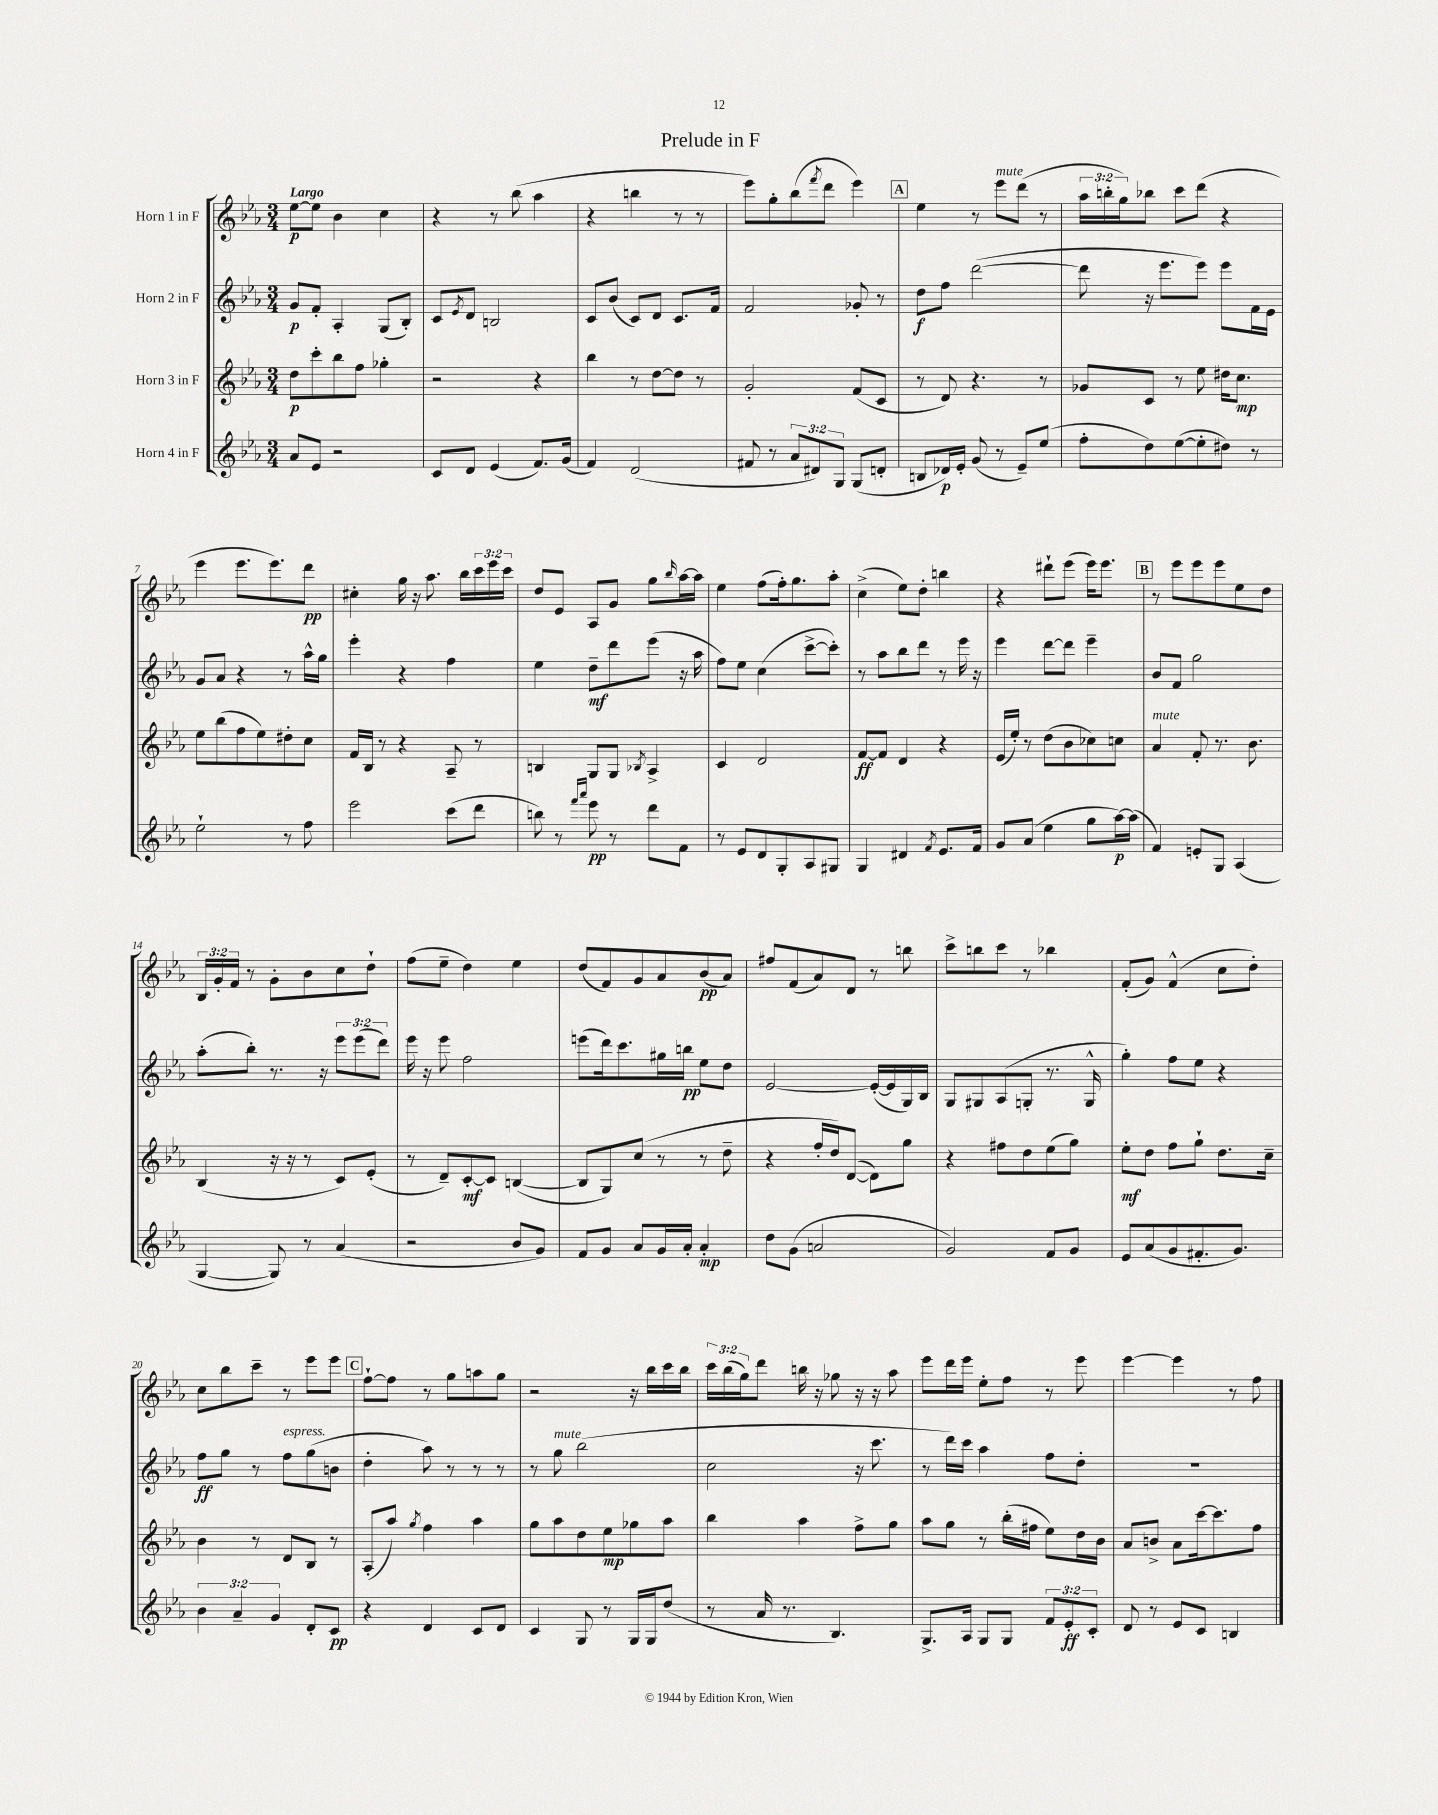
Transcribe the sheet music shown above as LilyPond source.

\header { title = "Prelude in F" }
<<
\new StaffGroup <<
\new Staff = "s0" \with { instrumentName = "Horn 1 in F" } {
    \clef treble \key ees \major \numericTimeSignature \time 3/4 \override Staff.TupletNumber.text = #tuplet-number::calc-fraction-text \tempo "Largo"
    ees''8~\p ees''8 bes'4 c''4 |
    r4 r8 bes''8( aes''4 |
    r4 b''4 r8 r8 |
    ees'''8) g''8-. bes''8( \acciaccatura { f'''8 } d'''8 ees'''4) |
    \mark \markup { \box "A" } ees''4 r8 ees'''8^\markup { \italic "mute" } d'''8( r8 |
    \tuplet 3/2 { aes''16 b''16-. g''16) } bes''8 c'''8 d'''8( r4 |
    ees'''4 ees'''8. ees'''8.) d'''8\pp |
    cis''4-. g''16 r16 aes''8. bes''16 \tuplet 3/2 { c'''16 ees'''16 c'''16 } |
    d''8 ees'8 aes8 g'8 g''8 \grace { bes''16 } aes''16~ aes''16 |
    ees''4 f''8( f''16-.) g''8. aes''8-. |
    c''4->( ees''8) d''8-. b''4 |
    r4 dis'''8-! ees'''8( ees'''16) ees'''8. |
    \mark \markup { \box "B" } r8 ees'''8 ees'''8 ees'''8 ees''8 d''8 |
    \tuplet 3/2 { bes16 g'16-. f'16 } r8 g'8-. bes'8 c''8 d''8-! |
    f''8( ees''8-- d''4) ees''4 |
    d''8( f'8) g'8 aes'8 bes'8\pp( aes'8) |
    fis''8 f'8( aes'8) d'8 r8 b''8 |
    c'''8-> b''8 c'''8 r8 bes''4 |
    f'8-.( g'8) f'4-^( c''8 d''8-.) |
    c''8 bes''8 c'''8-- r8 ees'''8 ees'''8 |
    \mark \markup { \box "C" } f''8~-! f''8 r8 g''8 a''8 g''8 |
    r2 r16 bes''16 c'''16 bes''16 |
    \tuplet 3/2 { c'''16 bes''16( g''16) } d'''8 b''16 r16 ges''8 r16 r16 aes''8 |
    ees'''8 d'''16 ees'''16 ees''8-. f''8 r8 ees'''8 |
    ees'''4~ ees'''4 r8 f''8 \bar "|." |
}
\new Staff = "s1" \with { instrumentName = "Horn 2 in F" } {
    \clef treble \key ees \major \numericTimeSignature \time 3/4 \override Staff.TupletNumber.text = #tuplet-number::calc-fraction-text
    g'8\p f'8-. aes4-. g8( bes8-.) |
    c'8 \acciaccatura { ees'8 } d'8 b2 |
    c'8 bes'8( c'8) d'8 c'8. f'16 |
    f'2 ges'8-. r8 |
    \mark \markup { \box "A" } d''8\f f''8 d'''2~( |
    d'''8 r16 ees'''8. ees'''8) ees'''8 f'16 ees'16 |
    g'8 aes'8 r4 r8 aes''16-^ g''16 |
    ees'''4-. r4 f''4 |
    ees''4 d''8--\mf d'''8 ees'''8( r16 aes''16 |
    f''8) ees''8 c''4( c'''8~-> c'''8-.) |
    r8 aes''8 bes''8 d'''8 r8 ees'''16 r16 |
    ees'''4 d'''8~ d'''8 ees'''4-- |
    \mark \markup { \box "B" } bes'8 f'8 g''2 |
    aes''8-.( bes''8-.) r8. r16 \tuplet 3/2 { ees'''8 ees'''8( d'''8) } |
    ees'''16 r16 ees'''8 f''2 |
    e'''8( d'''16) c'''8. gis''16 b''16\pp ees''8 d''8 |
    ees'2~ ees'16~-.( ees'16 g16) bes16 |
    g8 gis8 aes8( g8-. r8. g16-^ |
    g''4-.) f''8 ees''8 r4 |
    f''8\ff g''8 r8 f''8^\markup { \italic "espress." } g''8( b'8 |
    \mark \markup { \box "C" } d''4-. aes''8) r8 r8 r8 |
    r8 g''8^\markup { \italic "mute" } bes''2( |
    c''2 r16 c'''8. |
    r8 d'''16) c'''16 aes''4 f''8 d''8-. |
    R2. \bar "|." |
}
\new Staff = "s2" \with { instrumentName = "Horn 3 in F" } {
    \clef treble \key ees \major \numericTimeSignature \time 3/4
    d''8\p c'''8-. bes''8 f''8 ges''4-. |
    r2 r4 |
    bes''4 r8 d''8~ d''8 r8 |
    g'2-. f'8( c'8 |
    \mark \markup { \box "A" } r8 d'8) r4. r8 |
    ges'8 c'8 r8 ees''8 dis''16 c''8.\mp |
    ees''8 bes''8( f''8 ees''8) dis''8-. c''8 |
    f'16 bes16 r8 r4 aes8-- r8 |
    b4 g8 g8 \acciaccatura { bes8 } aes4-> |
    c'4 d'2 |
    f'8~\ff f'8 d'4 r4 |
    ees'16( ees''16-.) r8 d''8( bes'8 ces''8) c''8 |
    \mark \markup { \box "B" } aes'4^\markup { \italic "mute" } f'8-. r8. bes'8. |
    bes4( r16 r16 r8 c'8) ees'8-.( |
    r8 d'8--) c'8~-.\mf c'8 b4~( |
    b8 g8) c''8( r8 r8 d''8-- |
    r4 f''16-. d''16) d'8~( d'8) g''8 |
    r4 fis''8 d''8 ees''8( g''8) |
    ees''8-.\mf d''8 f''8 g''8-! d''8. c''16-- |
    bes'4 r8 d'8 bes8 r8 |
    \mark \markup { \box "C" } aes8-.( aes''8) \acciaccatura { g''8 } f''4 aes''4 |
    g''8 aes''8 d''8 ees''8\mp ges''8 aes''8 |
    bes''4 aes''4 f''8-> g''8 |
    aes''8 g''8 r8 bes''16-.( fis''16 ees''8) d''16 bes'16 |
    aes'8 b'8-> aes'8 c'''16~ c'''8. f''8 \bar "|." |
}
\new Staff = "s3" \with { instrumentName = "Horn 4 in F" } {
    \clef treble \key ees \major \numericTimeSignature \time 3/4 \override Staff.TupletNumber.text = #tuplet-number::calc-fraction-text
    aes'8 ees'8 r2 |
    c'8 d'8 ees'4( f'8.) g'16( |
    f'4) d'2( |
    fis'8 r8 \tuplet 3/2 { aes'8 dis'8) g8 } g8( d'8-. |
    \mark \markup { \box "A" } b8 des'16\p) ees'16-. g'8( r8 ees'8--) ees''8( |
    f''8-. d''8) ees''8~( ees''8-. dis''8) r8 |
    ees''2-! r8 f''8 |
    ees'''2 c'''8( d'''8 |
    b''8) r8 \grace { f'''16 aes'''16 } ees'''8\pp r8 d'''8 f'8 |
    r8 ees'8 d'8 g8-. aes8 gis8 |
    g4 dis'4 \acciaccatura { f'8 } ees'8. f'16 |
    g'8 aes'8( ees''4 g''8 aes''16~\p) aes''16( |
    \mark \markup { \box "B" } f'4) e'8-. g8 aes4( |
    g4~ g8) r8 aes'4( |
    r2 bes'8 g'8) |
    f'8 g'8 aes'8 g'16 aes'16-. aes'4-.\mp |
    d''8 g'8( a'2 |
    g'2) f'8 g'8 |
    ees'8 aes'8( g'8 fis'8.-. g'8.) |
    \tuplet 3/2 { bes'4 aes'4-- g'4 } d'8-. c'8\pp |
    \mark \markup { \box "C" } r4 d'4 c'8 d'8 |
    c'4 g8 r8 g16 g16 d''8( |
    r8 aes'16 r8. bes4.) |
    g8.-> aes16 g8 g8 \tuplet 3/2 { f'8 ees'8-.\ff c'8-. } |
    d'8 r8 ees'8 c'8 b4 \bar "|." |
}
>>
>>
